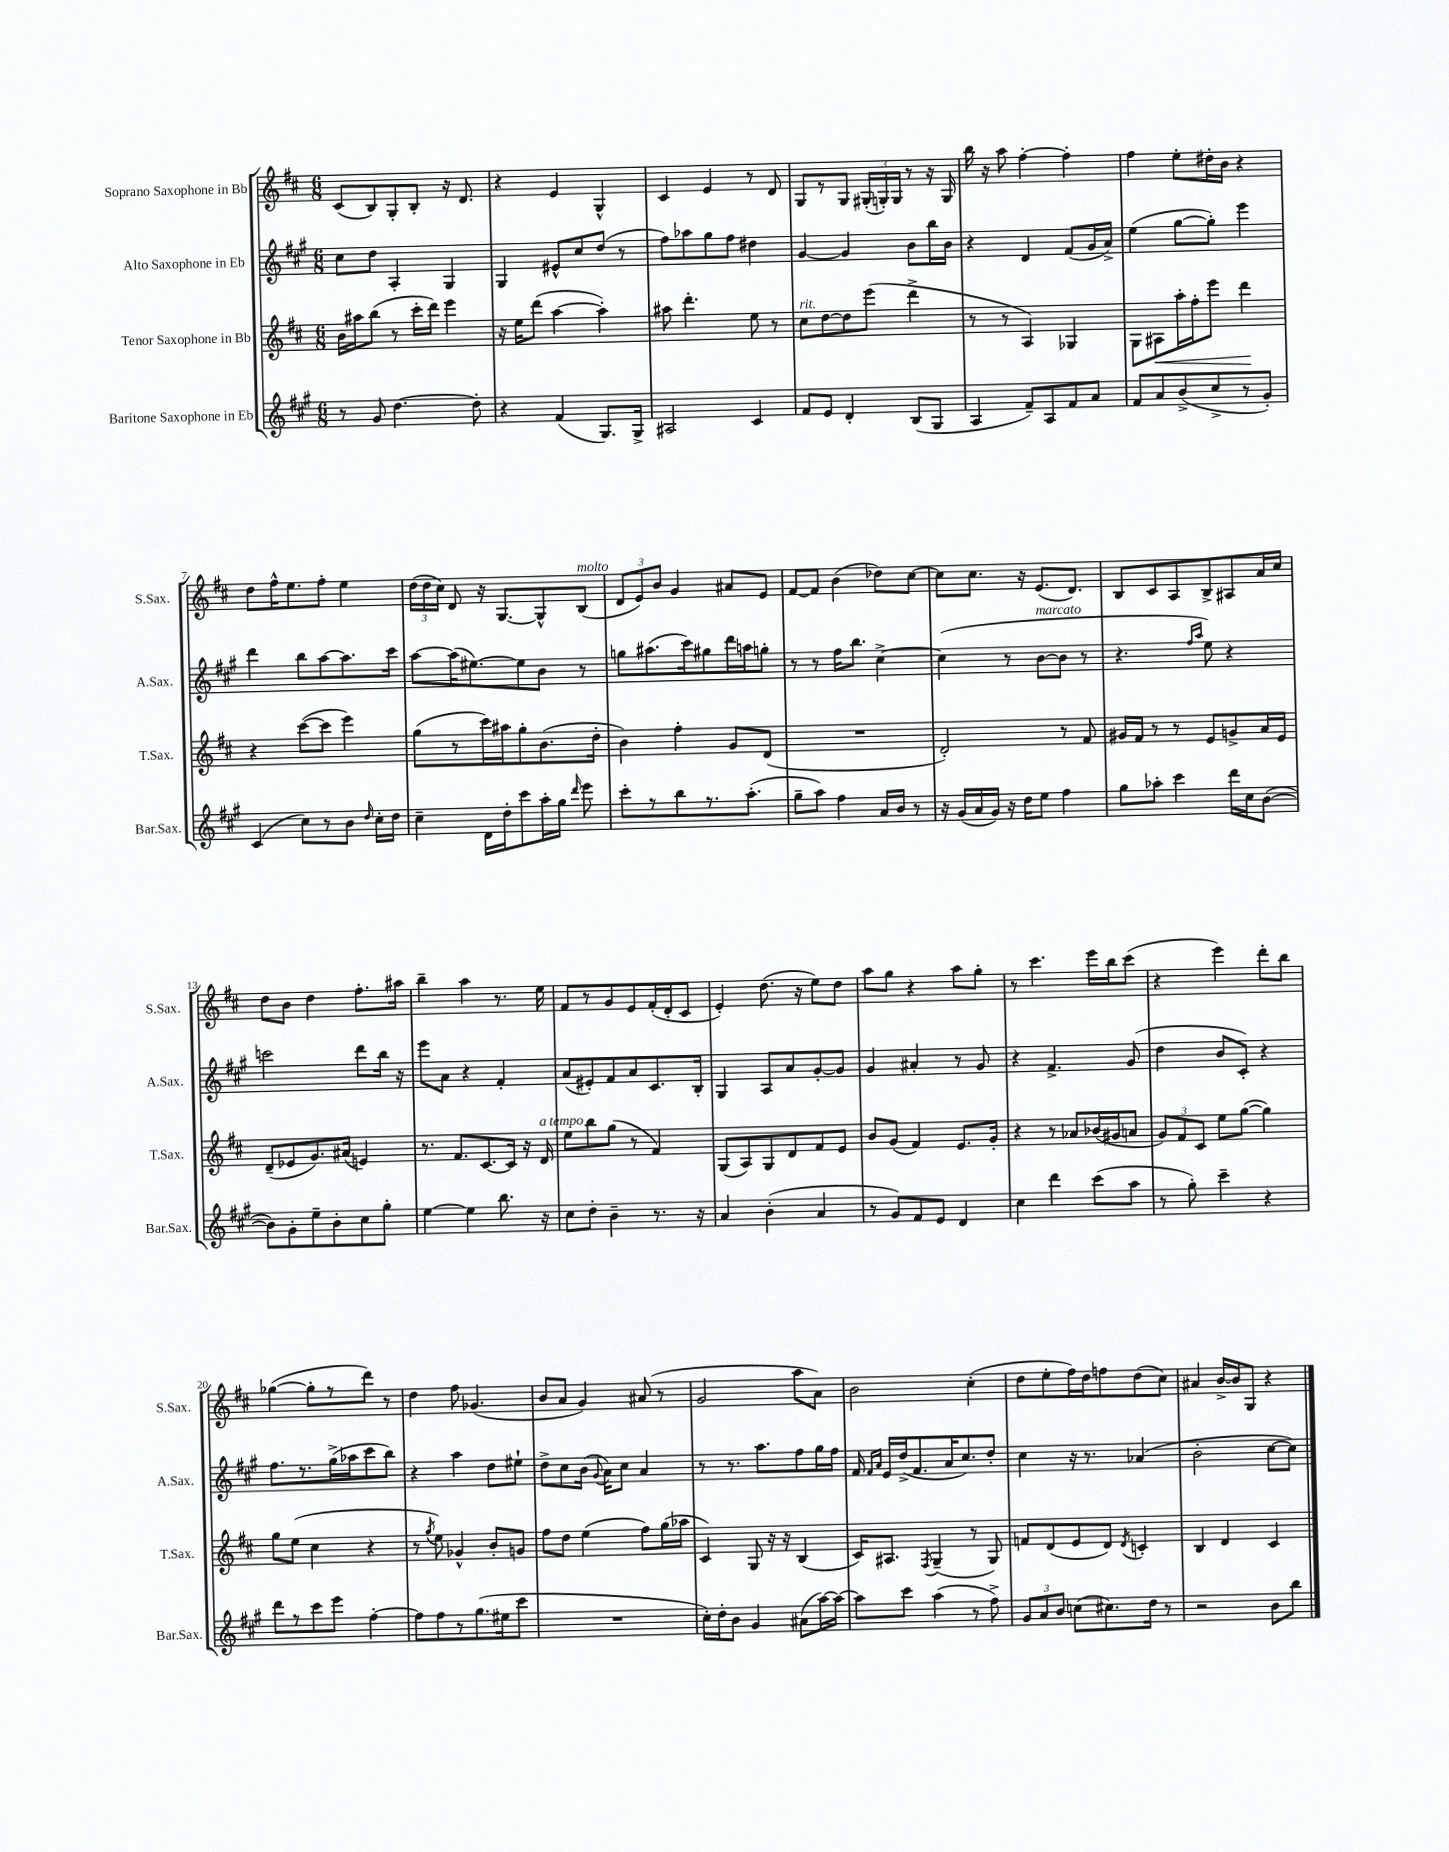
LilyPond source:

<<
\new StaffGroup <<
\new Staff = "s0" \with { instrumentName = "Soprano Saxophone in Bb" shortInstrumentName = "S.Sax." } {
    \clef treble \key d \major \numericTimeSignature \time 6/8
    \autoBeamOff cis'8[( b8) g8-. b8]-. r16 d'8. |
    r4 e'4 g4-^ |
    cis'4 e'4 r8 d'8 |
    g8[ r8 g8] \tuplet 3/2 { gis16[-.( g16-.) g16] } r8 r16 g16 |
    b''16 r16 a''8 fis''4~-. fis''4-. |
    fis''4 e''8[-. dis''16-. b'16] r4 |
    d''8[ fis''16-^ e''8. fis''8]-. e''4 |
    \tuplet 3/2 { d''16[( d''16 cis''16]) } d'8 r16 g8.[~ g8-^ b8]^\markup { \italic "molto" }( |
    \tuplet 3/2 { d'8[ e'8) b'8] } g'4 ais'8[ e'8] |
    fis'8[~ fis'8] b'4( des''8[) cis''8]~ |
    cis''8[ cis''8.] r16 e'8.[( d'8.]) |
    b8[ cis'8 a8 b8-> ais8 a'16 cis''16] |
    d''8[ b'8] d''4 fis''8.[-. ais''16] |
    b''4-- a''4 r8. e''16 |
    fis'8[ r8 g'8 e'8 fis'16-.( d'16-. cis'8] |
    e'4-.) d''8.( r16 e''8[) d''8] |
    a''8[ g''8] r4 a''8[ g''8]-. |
    r8 cis'''4. e'''16[ b''16 cis'''8]( |
    r4 e'''4) d'''8[-. b''8] |
    ges''4~( ges''8[-. r8 d'''8]) r8 |
    d''4 fis''8 ges'4.( |
    b'8[ a'8] g'4) ais'8( r8 |
    g'2 a''8[ a'8]) |
    b'2 cis''4-.( |
    d''8[ e''8-. fis''16) d''16 f''8 d''8( cis''8]) |
    ais'4 b'16[~-> b'16 g8] r4 \bar "|." |
}
\new Staff = "s1" \with { instrumentName = "Alto Saxophone in Eb" shortInstrumentName = "A.Sax." } {
    \clef treble \key a \major \numericTimeSignature \time 6/8
    \autoBeamOff cis''8[ d''8] a4-. gis4 |
    gis4 eis'8[-^ cis''8 d''8]( r8 |
    fis''8[) aes''8 gis''8 fis''8] dis''4 |
    gis'4~ gis'4 b'8[ b''16 b'16] |
    r4 d'4 fis'8[( gis'16 a'16]->) |
    e''4( gis''8[~ gis''8]-.) e'''4 |
    d'''4 b''8[ a''8~ a''8. cis'''16] |
    a''8[~ a''16( eis''8.~) eis''8 b'8] r8 |
    g''8[ ais''8.( cis'''16) gis''8 d'''16 a''16 g''8]-. |
    r8 r8 fis''16[ b''8.] cis''4~-> |
    cis''4( r8 b'8[~^\markup { \italic "marcato" } b'8] r8 |
    r4. \grace { fis''16[ a''16] } e''8) r4 |
    c'''2 d'''8[ b''16] r16 |
    e'''8[ a'8] r4 fis'4-. |
    a'8[( eis'8-.) fis'8 a'8 cis'8. b16]-. |
    gis4 a8[ a'8 gis'8~-. gis'8] |
    gis'4 ais'4-. r8 gis'8 |
    r4 fis'4.-> gis'8( |
    d''4 b'8[ cis'8]-.) r4 |
    fis''8.[ r8. gis''16->( aes''16 cis'''8 b''8]) |
    r4 a''4 d''8[ eis''8]-! |
    d''8[-> cis''8 b'16]( \appoggiatura { gis'8 } a'16[) cis''8] a'4 |
    r8 r8. a''8.[ fis''8 gis''16 fis''16] |
    fis'16 \grace { fis'16[ a'16] } e'16[ d''16->( fis'8. a'16 cis''8.) d''8]-. |
    cis''4 r16 r8. aes'4( |
    b'2-. cis''8[~ cis''8]) \bar "|." |
}
\new Staff = "s2" \with { instrumentName = "Tenor Saxophone in Bb" shortInstrumentName = "T.Sax." } {
    \clef treble \key d \major \numericTimeSignature \time 6/8
    \autoBeamOff b'16[ ais''16 b''8]( r8 cis'''16[-. d'''16]) e'''4 |
    r16 e''16[ d'''8]( a''4~ a''4-.) |
    ais''8 d'''4.-. e''8 r8 |
    cis''8[^\markup { \italic "rit." } d''8~ d''8 e'''8]( d'''4-> |
    r8 r8 a4) ges4 |
    g8[ ais8\< a''16-. fis''16-. e'''8] d'''4\! |
    r4 cis'''8[~( cis'''8] e'''4) |
    g''8[( r8 cis'''16) ais''16 g''8-. b'8.( d''16]-. |
    b'4) fis''4-. g'8[ d'8]( |
    R2. |
    d'2-.) r8 fis'8 |
    gis'16[ fis'16] r8 r8 e'8[ g'8-> a'16 e'16] |
    d'8[--( ees'8 g'8.) ais'16]( e'4) |
    r8. fis'8.[ cis'8.~ cis'16] r16 d'16^\markup { \italic "a tempo" } |
    e''8[ b''8 g''8]( r8 fis'4) |
    g8[( a8) g8 d'8 fis'8 e'8] |
    b'8[ g'8]( fis'4) e'8.[ g'16]-. |
    r4 r8 aes'8[ bes'16( gis'16 a'8] |
    \tuplet 3/2 { g'8[) fis'8 cis'8] } e''8[ g''8]~( g''4) |
    g''8[ e''8]( cis''4 r4 |
    r8 \acciaccatura { g''8 } e''8) ges'4-^ b'8[-. g'8] |
    fis''8[ d''8] e''4( fis''8[) g''16( aes''16] |
    cis'4) g8 r16 r16 b4( |
    cis'16[) ais8.] \acciaccatura { fis8 } g4--( r8 g8) |
    f'8[ d'8( e'8 d'8]) \acciaccatura { d'8 } c'4-. |
    b4 d'4 cis'4 \bar "|." |
}
\new Staff = "s3" \with { instrumentName = "Baritone Saxophone in Eb" shortInstrumentName = "Bar.Sax." } {
    \clef treble \key a \major \numericTimeSignature \time 6/8
    \autoBeamOff r8 gis'8 d''4.~ d''8-. |
    r4 fis'4( gis8.[) gis16]-> |
    ais2 cis'4 |
    fis'8[ e'8] d'4-. b8[( gis8] |
    a4 fis'8[--) a8 fis'8 a'8] |
    fis'8[ a'8 b'8->( cis''8-> r8 gis'8]-.) |
    cis'4( cis''8[) r8 b'8] \grace { d''16 } cis''16[-. d''16] |
    cis''4-- d'16[ d''16-. cis'''8 a''16-. gis''16] \grace { d'''16 } e'''8 |
    cis'''8[-. r8 b''8 r8. a''8.]-.( |
    gis''8[-- a''8]) fis''4 a'16[ b'16] r8 |
    r16 gis'16[( a'16 gis'16]) r16 d''16[ e''8] fis''4 |
    gis''8[ aes''8]-. cis'''4 d'''16[ cis''16 b'8]~( |
    b'8[) gis'8-. e''8-- b'8-. cis''8 gis''8]-. |
    e''4~ e''4 b''8. r16 |
    cis''8[ d''8]-. b'4-- r8. r16 |
    a'4 b'4-.( a'4 |
    r8 gis'8[) fis'8 e'8] d'4 |
    cis''4 d'''4 cis'''8[( a''8] |
    r8 gis''8-.) cis'''4-- r4 |
    d'''8[ r8 cis'''8 e'''8] fis''4~-. |
    fis''8[ fis''8 r8 gis''8.( eis''16 cis'''8] |
    R2. |
    cis''16[-.) d''16-. b'8] gis'4 ais'8[( a''16~) a''16]~ |
    a''8[ cis'''8] a''4( r8 fis''8->) |
    \tuplet 3/2 { gis'8[ a'8 b'8] } c''8[( cis''8.) d''16] r8 |
    r2 b'8[ b''8] \bar "|." |
}
>>
>>
